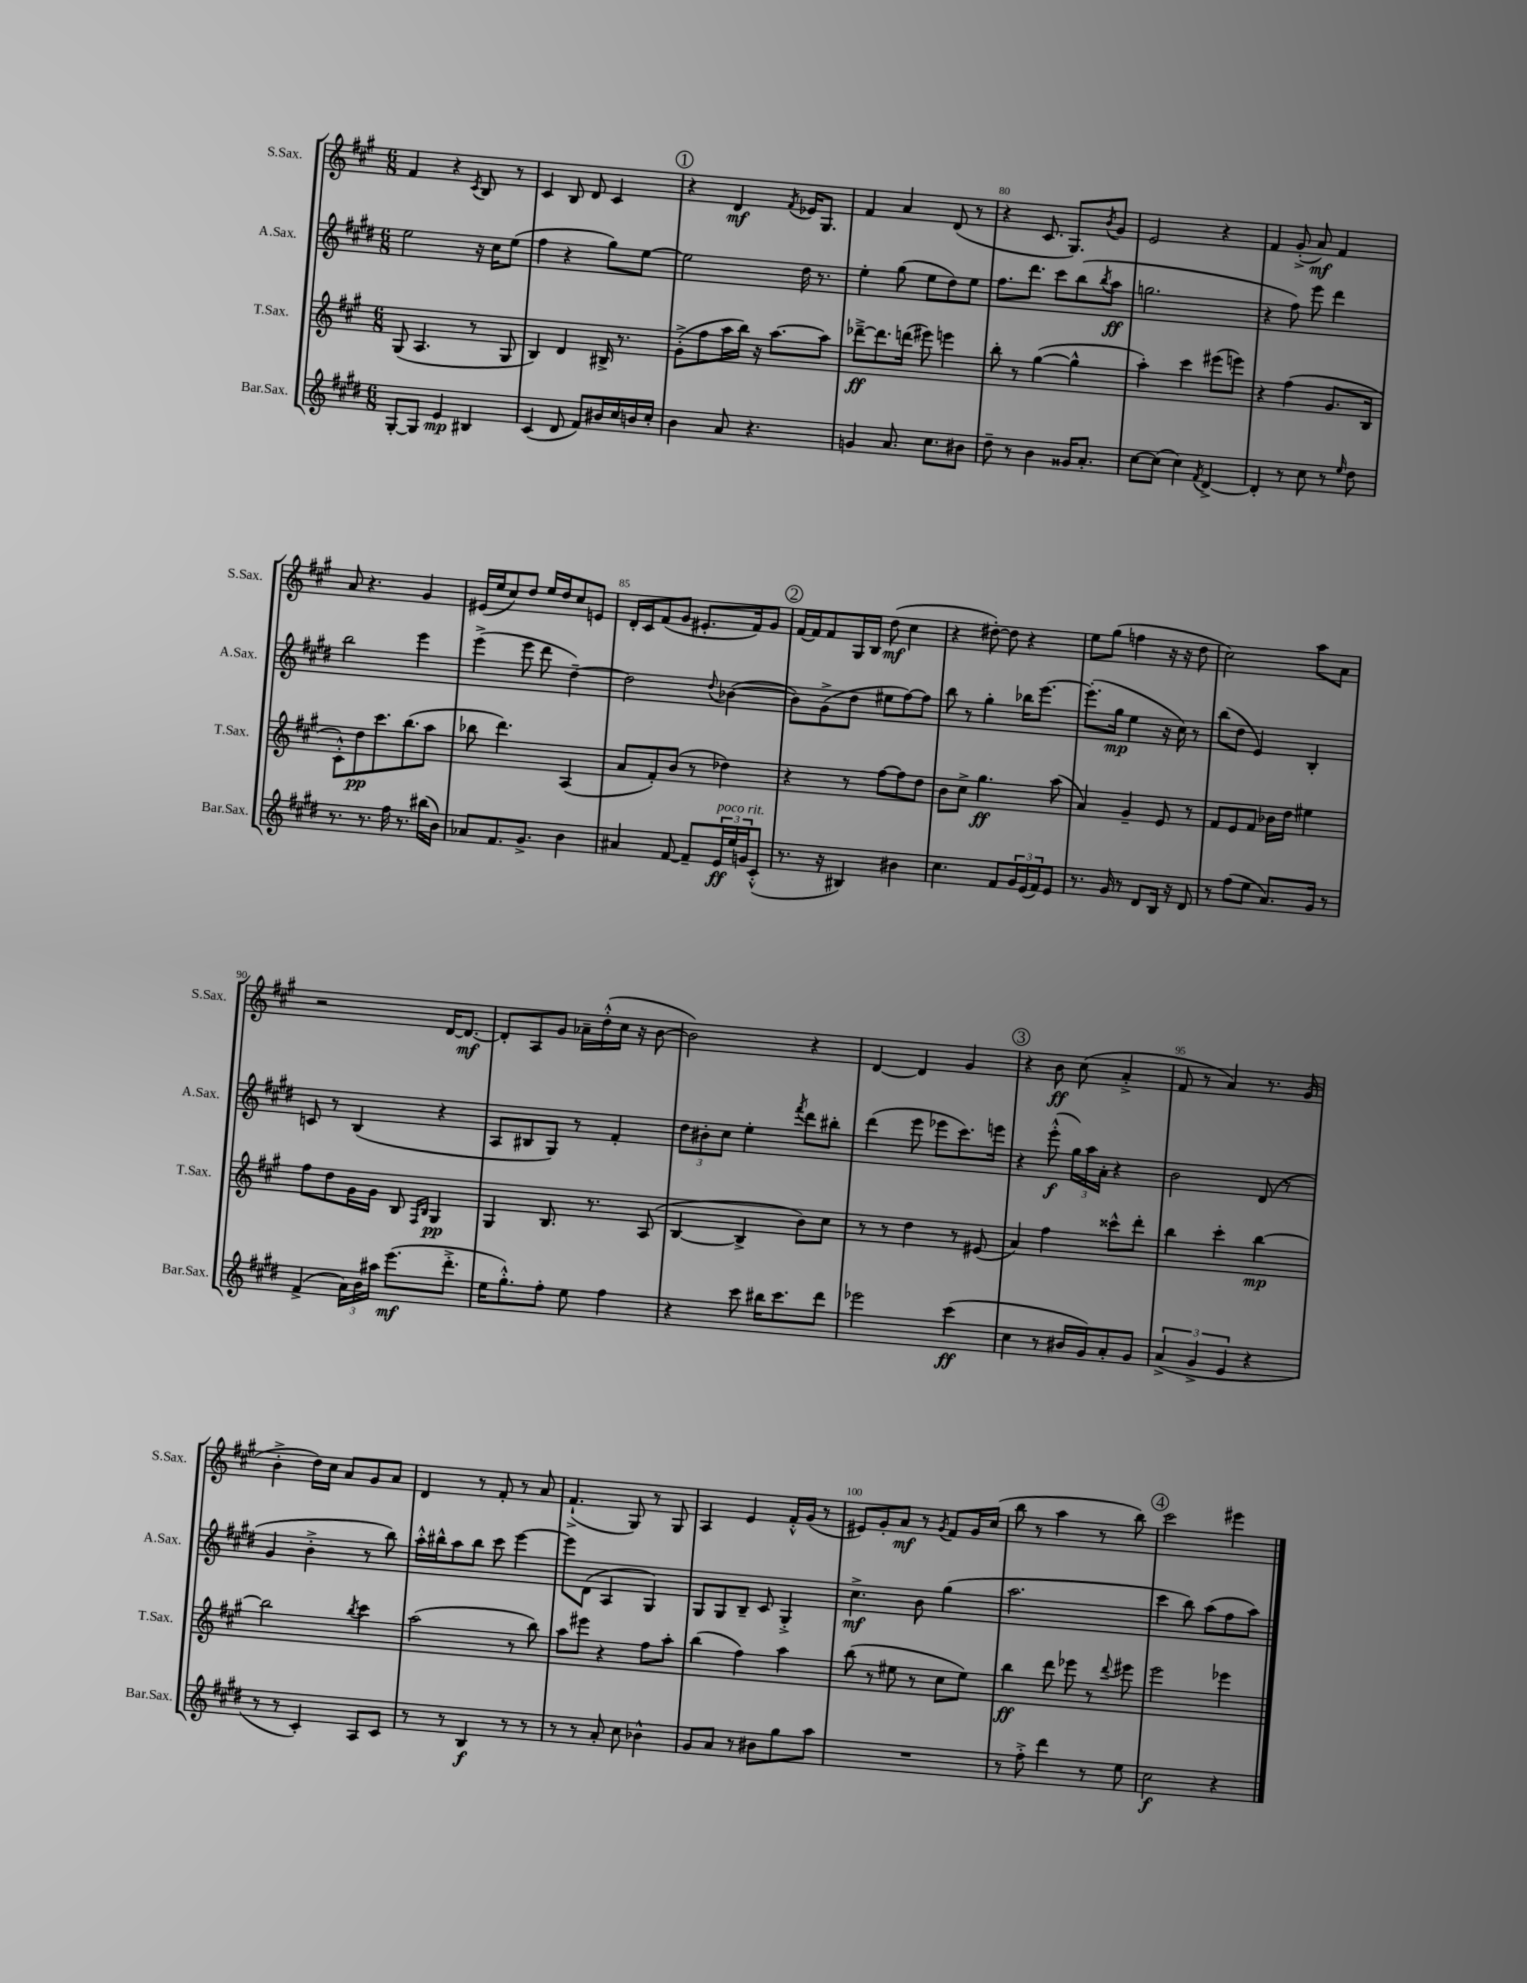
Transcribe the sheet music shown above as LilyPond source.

<<
\new StaffGroup <<
\new Staff = "s0" \with { instrumentName = "S.Sax." shortInstrumentName = "S.Sax." } {
    \clef treble \key a \major \numericTimeSignature \time 6/8
    fis'4 r4 \acciaccatura { cis'8 } b8 r8 |
    cis'4 b8 d'8 cis'4 |
    \mark \markup { \circle "1" } r4 d'4\mf \acciaccatura { fis'8 } ees'16 gis8. |
    fis'4 a'4 d'8( r8 |
    r4 cis'8. gis8.) \acciaccatura { b'8 } gis'8 |
    e'2 r4 |
    fis'4 gis'8-.->( a'8\mf) fis'4 |
    a'8 r4. gis'4 |
    eis'16( e''16 cis''8) d''8 e''16 d''16 cis''8 e'8 |
    d'16-. cis'16 fis'8( gis'8 eis'8.-. fis'16) gis'8 |
    \mark \markup { \circle "2" } fis'16~ fis'16 fis'8 gis16 b16 d''8\mf( cis''4 |
    r4 dis''8~-.) dis''8 r4 |
    e''8 gis''8( f''4 r16 r16 d''8 |
    cis''2) a''8 a'8 |
    r2 d'16~ d'8.~\mf |
    d'8-. a8 gis'8 aes'16-- d''16-.-^( cis''16 r16 b'8~ |
    b'2) r4 |
    d'4~ d'4 gis'4 |
    \mark \markup { \circle "3" } r4 b'8\ff cis''8( a'4-.-> |
    fis'8 r8 a'4) r8. gis'16( |
    b'4-.-> d''16) cis''16 a'8 gis'8 a'8 |
    d'4 r8 fis'8-. r8 a'8 |
    fis'4.-!->( gis8) r8 gis8 |
    a4 e'4 fis'16-.-^ gis'16( r8 |
    eis'8) gis'8-. a'8\mf r8 \acciaccatura { gis'8 } fis'8 gis'16 cis''16( |
    b''8 r8 a''4 r8 b''8) |
    \mark \markup { \circle "4" } cis'''2 eis'''4 \bar "|." |
}
\new Staff = "s1" \with { instrumentName = "A.Sax." shortInstrumentName = "A.Sax." } {
    \clef treble \key e \major \numericTimeSignature \time 6/8
    e''2 r16 cis''16 e''8( |
    fis''4 r4 gis''8) e''8~ |
    \mark \markup { \circle "1" } e''2 dis''16 r8. |
    e''4-. gis''8( e''8 dis''8) e''8 |
    fis''8. dis'''8. cis'''8 b''8( \acciaccatura { b''8 } a''8\ff |
    g''2. |
    r4 fis''8) e'''8 dis'''4 |
    b''2 e'''4 |
    e'''4->( e'''8 dis'''8 dis''4~--) |
    dis''2 \appoggiatura { dis''8 } bes'4~( |
    \mark \markup { \circle "2" } bes'8) gis'8->( dis''8 eis''8 fis''8~) fis''8 |
    b''8 r8 gis''4-. bes''16 e'''8.~ |
    e'''8.-.( gis''16\mp e''4 r16 cis''16) r8 |
    b''8( dis''8 e'4) b4-. |
    c'8 r8 b4( r4 |
    a8 bis8 gis8) r8 fis'4-. |
    \tuplet 3/2 { dis''8 bis'8-. cis''8 } e''4-. \acciaccatura { fis'''8 } dis'''8 bis''8-. |
    dis'''4( e'''8 ees'''8 cis'''8.) e'''16 |
    \mark \markup { \circle "3" } r4 e'''8-.-^\f( \tuplet 3/2 { gis''16) a''16 a'16-. } r4 |
    b'2 dis'8( r8 |
    gis'4 b'4-.-> r8 b''8) |
    a''16-.-^ bis''16-^ a''8 bis''8 cis'''8 e'''4~ |
    e'''8 dis'8( a4 gis4) |
    gis8 gis8 b8-- cis'8 gis4-.-> |
    cis''4.->\mf b'8 gis''4( |
    a''2. |
    \mark \markup { \circle "4" } cis'''4 b''8) a''8( fis''8 a''8) \bar "|." |
}
\new Staff = "s2" \with { instrumentName = "T.Sax." shortInstrumentName = "T.Sax." } {
    \clef treble \key a \major \numericTimeSignature \time 6/8
    gis8( a4. r8 gis8 |
    b4) d'4 bis16-> r8. |
    \mark \markup { \circle "1" } gis'8-.->( fis''8 a''16 b''16) r16 a''8.~ a''8 |
    des'''8~--->\ff des'''8. d'''16( eis'''8) e'''4 |
    b''8-. r8 gis''4~( gis''4-^ |
    a''4-.) cis'''4 eis'''8( e'''8) |
    r4 fis''4( gis'8. b16 |
    cis'8-.-^) d''8\pp cis'''8. b''8.( a''8 |
    bes''8 d'''4.) a4( |
    a'8 fis'8-.) b'8( r8 des''4) |
    \mark \markup { \circle "2" } r4 r8 fis''8~ fis''8 d''8 |
    b'8 cis''8-> gis''4.\ff a''8( |
    a'4) gis'4-- e'8 r8 |
    fis'8 e'8 fis'8 bes'16 d''16 eis''4 |
    fis''8 d''8 gis'16 gis'16 b8 \grace { fis16 b16 } gis4\pp |
    gis4 b8. r8. a8( |
    b4~ b4-> b'8) cis''8 |
    r8 r8 d''4 r8 eis'8( |
    \mark \markup { \circle "3" } a'4) fis''4 cisis'''8-^ d'''8-. |
    b''4 cis'''4-. b''4~\mp |
    b''2 \acciaccatura { b''8 } cis'''4 |
    a''2( r8 b''8) |
    a''8 eis'''8 r4 fis''8 a''8-. |
    b''4( fis''4) a''4 |
    b''8( r8 eis''8 r8 cis''8 eis''8) |
    b''4\ff d'''8 ees'''8 r8 \appoggiatura { d'''8 } eis'''8 |
    \mark \markup { \circle "4" } e'''2 ees'''4 \bar "|." |
}
\new Staff = "s3" \with { instrumentName = "Bar.Sax." shortInstrumentName = "Bar.Sax." } {
    \clef treble \key e \major \numericTimeSignature \time 6/8
    gis8~-. gis8 e'4\mp bis4 |
    cis'4( dis'8 fis'8) bis'16 cis''16 b'16 cis''16-. |
    \mark \markup { \circle "1" } b'4 a'8 r4. |
    g'4 a'8. cis''8. bis'8 |
    dis''8-- r8 b'4 gisis'16 a'8.-. |
    cis''8~ cis''8( cis''4) \acciaccatura { fis'8 } dis'4~-> |
    dis'4-. r8 cis''8 r8 \grace { e''16 } dis''8 |
    r8. r8. fis''16 r8. bis''16( b'16) |
    aes'8 fis'8. gis'8.-> b'4 |
    ais'4 fis'8~ fis'8-- \tuplet 3/2 { e'16\ff^\markup { \italic "poco rit." } e''16 g'16 } cis'8-.-^( |
    \mark \markup { \circle "2" } r8. r16 bis4) bis'4 |
    cis''4. fis'8 \tuplet 3/2 { gis'16 e'16( fis'16) } e'8 |
    r8. gis'16 r8 dis'8 b16 r16 dis'8 |
    r8 fis''8( e''8 a'8.) gis'16 r8 |
    fis'4->( \tuplet 3/2 { a'16) b'16 ais''16 } e'''8.\mf( dis'''8.-.-> |
    e''16 gis''8.-.-^) fis''8-. e''8 fis''4 |
    r4 cis'''8 bis''16 cis'''8. dis'''8 |
    ees'''2 cis'''4\ff( |
    \mark \markup { \circle "3" } cis''4 r8 bis'16 gis'16) a'8-. gis'8 |
    \tuplet 3/2 { a'4->( gis'4-> e'4 } r4 |
    r8 r8 cis'4-.) a8 cis'8 |
    r8 r8 b4\f r8 r8 |
    r8 r8 a'8-. cis''8 bes'4-^ |
    gis'8 a'8 r8 bis'8 gis''8 a''8 |
    R2. |
    r8 fis''8-.-> dis'''4 r8 e''8 |
    \mark \markup { \circle "4" } cis''2\f r4 \bar "|." |
}
>>
>>
\layout { \context { \Score currentBarNumber = #76 \override BarNumber.break-visibility = ##(#f #t #t) barNumberVisibility = #(every-nth-bar-number-visible 5) } }
